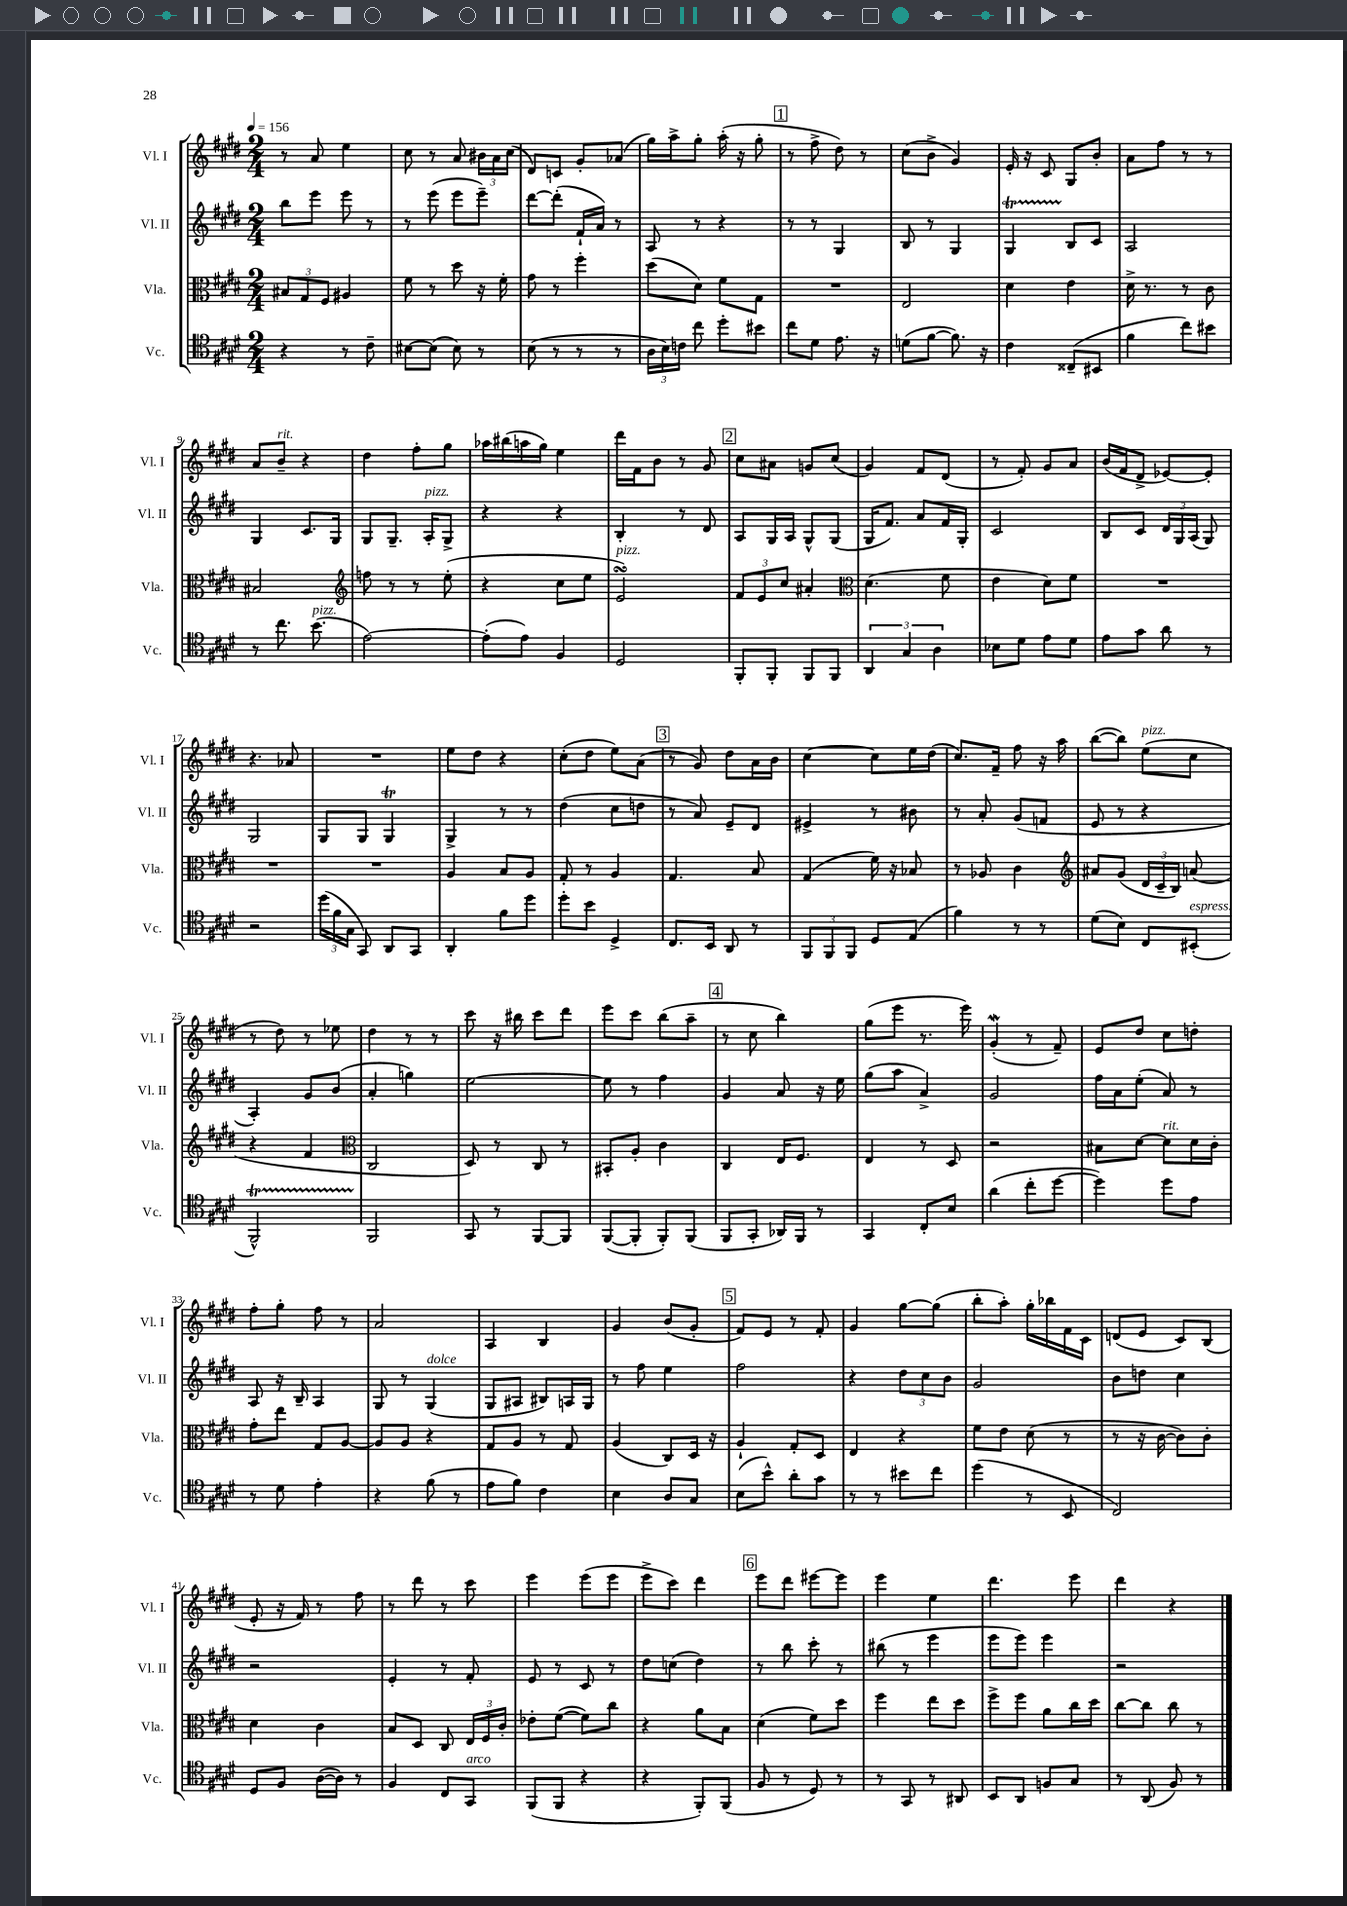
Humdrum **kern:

**kern	**kern	**kern	**kern
*staff4	*staff3	*staff2	*staff1
*clefC4	*clefC3	*clefG2	*clefG2
*k[f#c#g#d#]	*k[f#c#g#d#]	*k[f#c#g#d#]	*k[f#c#g#d#]
*M2/4	*M2/4	*M2/4	*M2/4
*MM156	*MM156	*MM156	*MM156
4r	12B#/L	8bb\L	8r
.	12G#/	.	.
.	.	8eee\J	8a/
.	12F#/J	.	.
8r	4A#/	8eee\	4ee\
8c#~\	.	8r	.
=	=	=	=
[8B#\L	8f#\	8r	8cc#\
(8B#\]J	8r	(8eee\	8r
8B#\)	8dd#\	8eee\L	8a/
8r	16r	8eee~\J)	24b#\LL
.	.	.	24a\
.	16f#'\	.	.
.	.	.	(24cc#\JJ
=	=	=	=
(8B\	8g#\	[8ddd#\L	8d#/L)
8r	8r	(8ddd#'\]J	8c/J
8r	4ff#'\	16f#`/LL	8g#'/L
.	.	16a/JJ)	.
8r	.	8r	(8a-/J
=	=	=	=
24A\LL	(8dd#\L	8A/	16gg#\LL)
24B\)	.	.	.
.	.	.	16aa^\J
24c\JJ	.	.	.
8cc#\	8d#\J)	8r	8gg#'\J
8dd#'\L	8f#\L	4r	(16aa'\
.	.	.	16r
8b#\J	8G#\J	.	8gg#'\
=	=	=	=
8cc#\L	2r	8r	8r
8d#\J	.	8r	8ff#^\
8.e\	.	4G#/	8dd#\)
.	.	.	8r
16r	.	.	.
=	=	=	=
(8d\L	2E/	8B/	(8cc#\L
[8f#\J	.	8r	8b^\J
8.f#\])	.	4G#/	4g#/)
16r	.	.	.
=	=	=	=
4c#\	4d#\	4G#/	16e'/
.	.	.	16r
.	.	.	8c#/
(8C##~/L	4e\	8B/L	8G#/L
8BB#/J	.	8c#/J	8b'/J
=	=	=	=
4f#\	16d#^\	2A/	8a\L
.	8.r	.	.
.	.	.	8ff#\J
8cc#\L)	8r	.	8r
8b#\J	8c#\	.	8r
=	=	=	=
8r	2B#/	4G#/	8a/L
8.cc#\	.	.	8b~/J
.	.	8.c#/L	4r
(8.b\	.	.	.
.	.	16G#/Jk	.
=	=	=	=
*	*clefG2	*	*
[2e\)	8ff\	8G#/L	4dd#\
.	8r	8.G#~/J	.
.	8r	.	8ff#'\L
.	.	16A'/LK	.
.	(8ee'\	8G#^/J	8gg#\J
=	=	=	=
(8e'\]L	4r	4r	16aa-\LL
.	.	.	(16bb#\
8e\J)	.	.	16aa\
.	.	.	16gg#\JJ)
4F#/	8cc#\L	4r	4ee\
.	8ee\J	.	.
=	=	=	=
2D#/	2e/)	4B'/	16ddd#\LL
.	.	.	16f#\J
.	.	.	8b\J
.	.	8r	8r
.	.	8d#/	8g#/
=	=	=	=
8FF#'/L	12f#/L	8A/L	8cc#\L
.	12e/	.	.
8FF#'/J	.	16G#/L	8a#\J
.	12cc#/J	.	.
.	.	16A/JJ	.
8FF#/L	4a#'/	8G#^^/L	8g/L
8FF#/J	.	(8G#/J	(8cc#/J
=	=	=	=
*	*clefC3	*	*
6AA/	(4.d#\	16G#/LK	4g#/)
.	.	8.f#/J)	.
6G#/	.	.	.
.	.	8a/L	8f#/L
6A\	.	.	.
.	8f#\	16f#/L	(8d#/J
.	.	16G#'/JJ	.
=	=	=	=
8B-\L	4e\	2c#/	8r
8d#\J	.	.	8f#'/)
8e\L	8d#\L)	.	8g#/L
8d#\J	8f#\J	.	8a/J
=	=	=	=
8e\L	2r	8B/L	(16b/LL
.	.	.	16f#/J
8g#\J	.	8c#/J	8d#^/J
8a\	.	24d#/LL	[8e-/L)
.	.	24G#/	.
.	.	(24A/JJ	.
8r	.	8G#/)	8e-'/]J
=	=	=	=
2r	2r	2G#/	4.r
.	.	.	8a-/
=	=	=	=
(24dd#\LL	2r	8G#/L	2r
24f#\	.	.	.
24G#\JJ	.	.	.
8GG#/)	.	8G#/J	.
8AA/L	.	4G#/	.
8GG#/J	.	.	.
=	=	=	=
4AA'/	4A/	4G#^/	8ee\L
.	.	.	8dd#\J
8f#\L	8B/L	8r	4r
8dd#\J	8A/J	8r	.
=	=	=	=
8dd#'\L	8G#'/	(4dd#\	(8cc#'\L
8b\J	8r	.	8dd#\J
4D#^/	4A/	8cc#\L	8ee\L)
.	.	8dd\J	(8a\J
=	=	=	=
8.C#/L	4.G#/	8r	8r
.	.	8a/)	8g#/)
16BB/Jk	.	.	.
8AA/	.	8e~/L	8dd#\L
8r	8B/	8d#/J	16a\L
.	.	.	16b\JJ
=	=	=	=
12FF#/L	(4G#/	4e#^/	[4cc#\
12FF#/	.	.	.
12FF#/J	.	.	.
8D#/L	16f#\)	8r	8cc#\]L
.	16r	.	.
(8E/J	8B-/	8b#\	16ee\L
.	.	.	(16dd#\JJ
=	=	=	=
4f#\)	8r	8r	8.cc#/L)
.	8A-/	8a'/	.
.	.	.	16f#~/Jk
8r	4c#\	(8g#/L	8ff#\
8r	.	8f/J	16r
.	.	.	16aa\
=	=	=	=
*	*clefG2	*	*
(8d#\L	8a#/L	8e/	([8bb\L
8B\J)	(8g#/J	8r	8bb\]J)
8C#/L	24d#/LL	4r	(8ee\L
.	24c#~/	.	.
.	24B/JJ)	.	.
(8BB#'/J	(8a/	.	8cc#\J
=	=	=	=
2FF#^^/)	4r	4A'/)	8r
.	.	.	8dd#\)
.	4f#/	8g#/L	8r
.	.	(8b/J	8ee-\
=	=	=	=
*	*clefC3	*	*
2FF#/	2C#/	4a'/	4dd#\
.	.	4gg\)	8r
.	.	.	8r
=	=	=	=
8GG#/	8D#/)	[2ee\	8ccc#\
8r	8r	.	16r
.	.	.	16bb#\
[8FF#/L	8C#/	.	8ccc#\L
8FF#/]J	8r	.	8ddd#\J
=	=	=	=
([8FF#/L	8BB#'/L	8ee\]	8eee\L
8FF#'/]J	8A'/J	8r	8ccc#\J
8FF#'/L)	4c#\	4ff#\	(8bb\L
(8FF#/J	.	.	8aa~\J
=	=	=	=
8FF#/L	4C#/	4g#/	8r
8GG#'/J	.	.	8cc#\
16AA-/LL)	16E/LK	8a/	4bb\)
16FF#/JJ	8.F#/J	.	.
8r	.	16r	.
.	.	16ee\	.
=	=	=	=
4GG#/	4E/	(8gg#\L	(8gg#\L
.	.	8aa\J	8eee\J
8C#'/L	8r	4a^/)	8.r
8B/J	8D#/	.	.
.	.	.	16eee\)
=	=	=	=
(4a\	2r	2g#/	(4g#'/
8cc#'\L	.	.	8r
[8dd#\J	.	.	8f#~/)
=	=	=	=
4dd#\])	8B#\L	16ff#\LL	8e/L
.	.	16a\J	.
.	[8d#\J	(8ee'\J	8dd#/J
8dd#\L	8d#\]L	8a/)	8cc#\L
8e\J	16d#\L	8r	8dd'\J
.	16c#'\JJ	.	.
=	=	=	=
8r	8g#'\L	8A/	8ff#'\L
8d#\	8ee\J	16r	8gg#'\J
.	.	16B~/	.
4e'\	8G#/L	4A/	8ff#\
.	[8A/J	.	8r
=	=	=	=
4r	8A/]L	8G#/	2a/
.	8A/J	8r	.
(8f#\	4r	(4G#/	.
8r	.	.	.
=	=	=	=
8e\L	8G#/L	8G#/L	4A/
8f#\J)	8A/J	8A#/J	.
4c#\	8r	8B#/L)	4B/
.	8G#/	16A/L	.
.	.	16G#/JJ	.
=	=	=	=
4B\	(4A/	8r	4g#/
.	.	8ff#\	.
8A/L	8C#/L)	4ee\	(8b/L
8G#/J	16D#/Jk	.	8g#'/J
.	16r	.	.
=	=	=	=
(8B\L	4A`/	2ff#\	8f#/L)
8b^^\J)	.	.	8e/J
8a'\L	8G#'/L	.	8r
8g#\J	8D#/J	.	8f#'/
=	=	=	=
8r	4E/	4r	4g#/
8r	.	.	.
8b#\L	4r	12dd#\L	[8gg#\L
.	.	12cc#\	.
8cc#\J	.	.	(8gg#\]J
.	.	12b\J	.
=	=	=	=
(4dd#\	8f#\L	2g#/	8bb'\L
.	8e\J	.	8aa'\J)
8r	(8d#\	.	16gg#'\LL
.	.	.	16bb-\
8BB/	8r	.	16f#\
.	.	.	16c#\JJ
=	=	=	=
2C#/)	8r	8b\L	(8d/L
.	16r	8dd\J	8e/J
.	[16c#\	.	.
.	8c#\]L)	4cc#\	8c#/L)
.	8c#'\J	.	(8B/J
=	=	=	=
8D#/L	4d#\	2r	8e'/
8F#/J	.	.	16r
.	.	.	16f#/)
([16A\LL	4c#\	.	8r
16A\]JJ)	.	.	.
8r	.	.	8ff#\
=	=	=	=
4F#/	8B/L	4e'/	8r
.	8D#/J	.	8ddd#\
8C#/L	8C#/	8r	8r
8GG#/J	24E/LL	8f#'/	8ccc#\
.	24F#/	.	.
.	24c#'/JJ	.	.
=	=	=	=
(8FF#/L	8e-'\L	8e/	4eee\
8FF#/J	([8f#\J	8r	.
4r	8f#\]L)	8c#/	(8eee\L
.	8cc#\J	8r	8eee\J
=	=	=	=
4r	4r	8dd#\L	8eee^\L
.	.	(8cc\J	8ccc#\J)
8FF#'/L)	8a\L	4dd#\)	4ddd#\
(8FF#/J	8B\J	.	.
=	=	=	=
8F#/	(4d#\	8r	8eee\L
8r	.	8bb\	8ddd#\J
8D#/)	8f#\L)	8ccc#'\	[8eee#\L
8r	8dd#\J	8r	8eee#\]J
=	=	=	=
8r	4ff#\	(8bb#\	4eee\
8GG#/	.	8r	.
8r	8ee\L	4eee\	4ee\
8AA#/	8dd#\J	.	.
=	=	=	=
8BB/L	8ff#^\L	8eee\L	4.ddd#\
8AA/J	8ff#\J	8eee\J)	.
8F/L	8a\L	4eee\	.
8G#/J	16cc#\L	.	8eee\
.	16dd#\JJ	.	.
=	=	=	=
8r	[8cc#\L	2r	4ddd#\
(8AA/	8cc#\]J	.	.
8F#/)	8cc#\	.	4r
8r	8r	.	.
==	==	==	==
*-	*-	*-	*-
